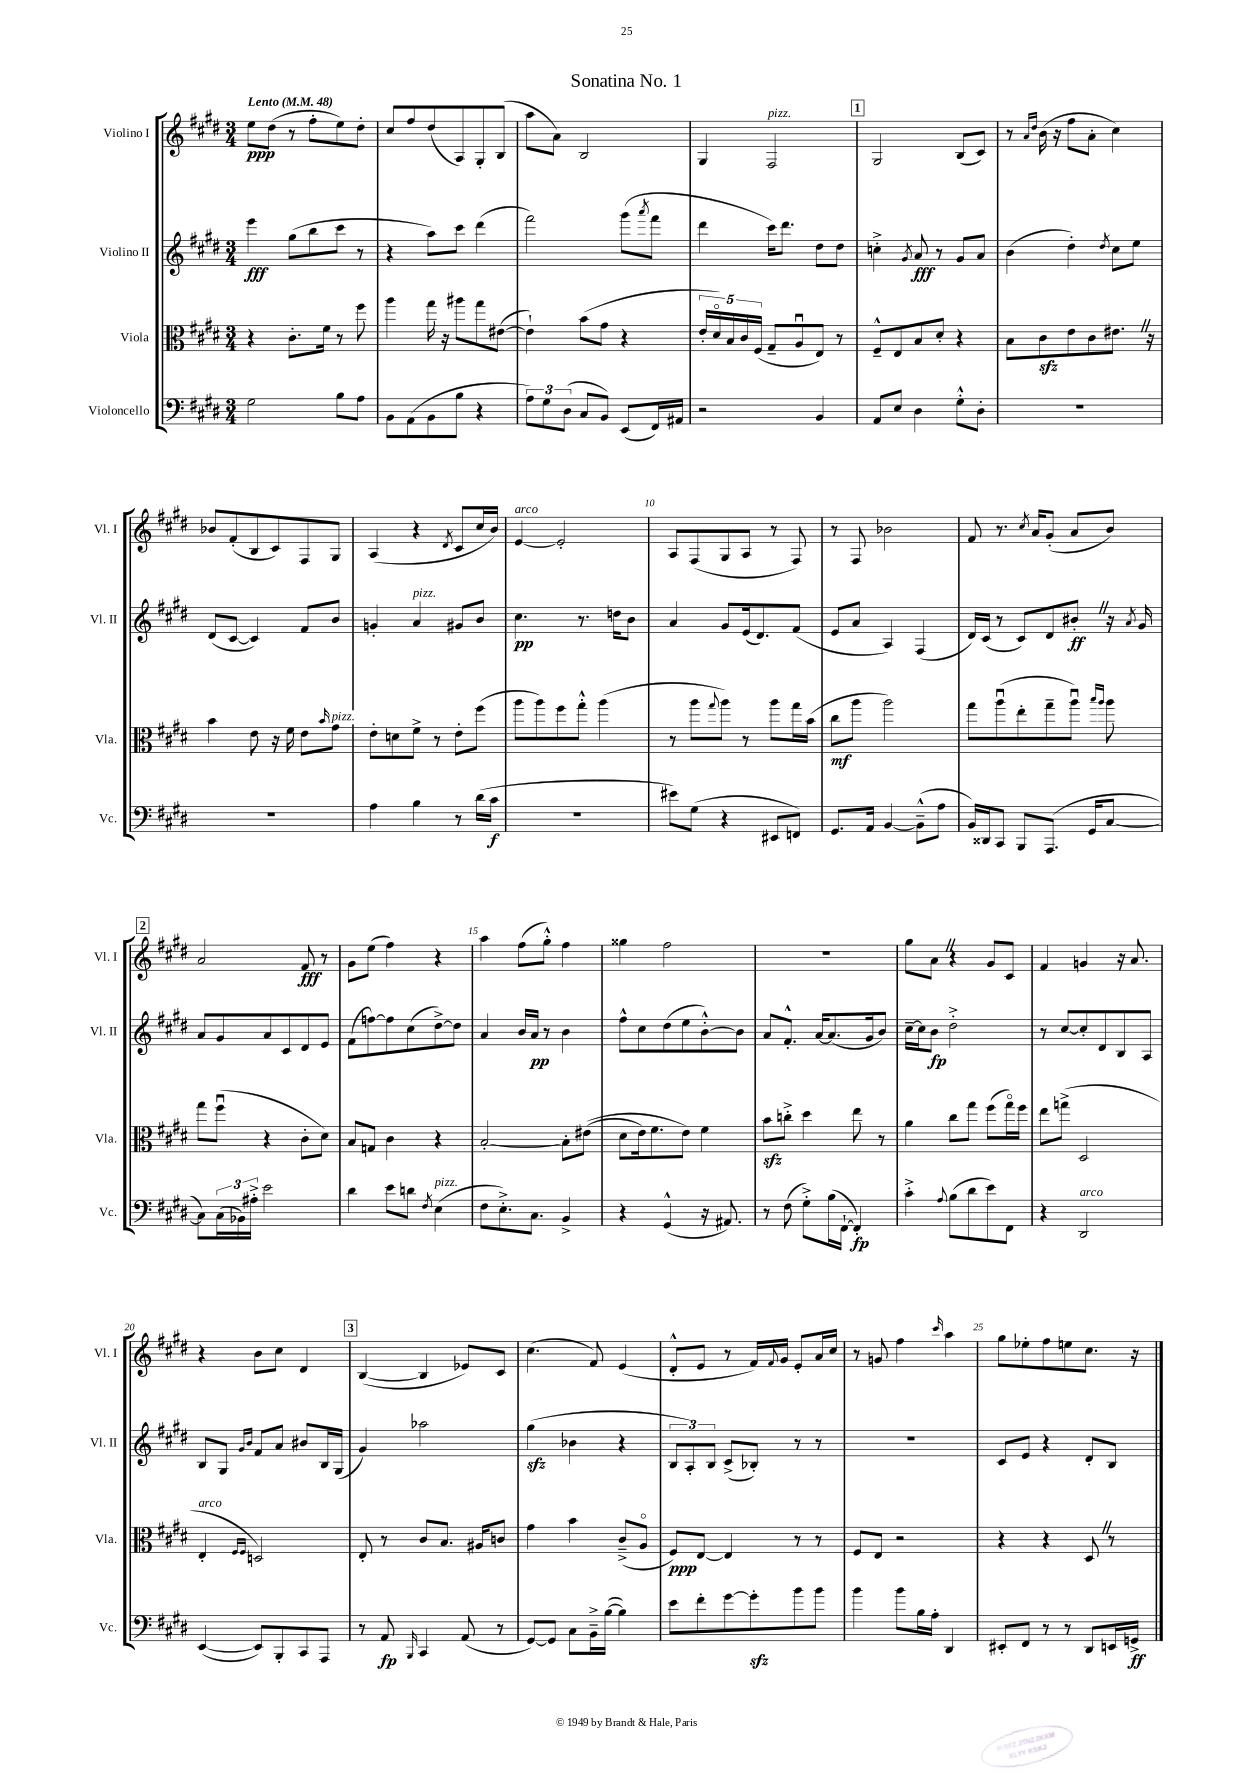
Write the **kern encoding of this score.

**kern	**kern	**kern	**kern
*staff4	*staff3	*staff2	*staff1
*clefF4	*clefC3	*clefG2	*clefG2
*k[f#c#g#d#]	*k[f#c#g#d#]	*k[f#c#g#d#]	*k[f#c#g#d#]
*M3/4	*M3/4	*M3/4	*M3/4
*MM48	*MM48	*MM48	*MM48
2G#	4r	4eee	8ee
.	.	.	(8dd#
.	8.c#'	(8gg#	8r
.	.	8bb	8ff#'
.	16f#	.	.
8B	8r	8ccc#	8ee)
8A	8ff#	8r	8dd#'
=	=	=	=
8BB	4aa	4r	8cc#
(8AA	.	.	8ff#
8BB	16gg#	8aa)	(8dd#
.	16r	.	.
8B	8aa#	8ccc#	8A)
4r	8gg#	(4ddd#	8G#'
.	([8e#	.	(8B
=	=	=	=
12A)	4e#`])	2fff#)	8aa
12G#	.	.	.
.	.	.	8a)
(12D#	.	.	.
8C#	(8b	.	2B
8BB)	8g#	.	.
(8EE	4r	(8ggg#	.
.	.	8qaaa	.
16FF#)	.	8fff#	.
16AA#	.	.	.
=	=	=	=
2r	20e'	4ddd#	4G#
.	20d#o)	.	.
.	20B	.	.
.	20c#	.	.
.	(20F#	.	.
.	8G#~	16ccc#)	2F#
.	.	8.ddd#	.
.	8Au	.	.
4BB	8E)	8dd#	.
.	8r	8dd#	.
=	=	=	=
8AA	8F#~^^	4cc'^	2G#
8E	8E	.	.
.	.	8qg#	.
4D#	8B	8a	.
.	8d#'	8r	.
8G#'^^	4r	8g#	(8B
8D#'	.	8a	8c#)
=	=	=	=
2.r	8B	(4b	8r
.	.	.	16qqa
.	.	.	16qqdd#
.	8c#	.	(16b
.	.	.	16r
.	8e	4dd#')	8ff#
.	8c#	.	8a'
.	.	8qdd#	.
.	8.e#	8cc#	4cc#)
.	.	8ee	.
.	16r	.	.
=	=	=	=
2.r	4b	(8d#	8b-
.	.	[8c#	(8f#'
.	8e	4c#])	8B
.	16r	.	8c#)
.	16f#	.	.
.	8e	8f#	8F#
.	16qqb	.	.
.	8g#	8b	8G#
=	=	=	=
4A	8e'	4g'	(4A
.	8d	.	.
4B	8f#^	4a	4r
.	8r	.	.
.	.	.	8qd#
8r	8e'	8g#	8c#
(16d#	(8ff#	8b	16cc#
16c#	.	.	16b)
=	=	=	=
2.r	8aa	4.cc#	[4e
.	8aa)	.	.
.	8ff#	.	2e']
.	8gg#'^^	8.r	.
.	(4aa	.	.
.	.	16dd	.
.	.	8b	.
=	=	=	=
8e#)	8r	4a	8A
(8G#	8aa	.	(8F#
.	8qqgg#	.	.
4r	8aa)	8g#	8G#
.	8r	(16e	8A
.	.	8.d#)	.
8EE#	8aa	.	8r
8FF)	16gg#	(8f#	8F#)
.	(16b	.	.
=	=	=	=
8.GG#	8cc#	8e	8r
.	8aa	8a	8F#
16AA	.	.	.
[4BB	2aa)	4A)	2b-
(8BB~^^]	.	(4F#	.
8A	.	.	.
=	=	=	=
16BB)	8gg#	16d#)	8f#
16DD##	.	(16c#	.
8CC#	(8aau	8r	8.r
8BBB	8ee'	8c#)	.
.	.	.	8qcc#
.	.	.	16a
(8.AAA	8gg#~	8d#	(8g#'
.	8aau)	8b#'	8a
16GG#	.	.	.
.	16qqbb	.	.
.	16qqaa	.	.
[8C#	8aa	16r	8b)
.	.	8qa	.
.	.	16g#	.
=	=	=	=
8C#])	8gg#	8a	2a
(24C#	(8ff#u	8g#	.
24BB-)	.	.	.
24A#'^	.	.	.
2e	4r	8a	.
.	.	8c#	.
.	8c#'	8d#	8f#
.	8d#)	8e	8r
=	=	=	=
4d#	8B	(8f#	8g#
.	8G	[8ff)	(8ee
8e	4c#	8ff]	4ff#)
8d	.	(8cc#	.
8qF#	.	.	.
(4E	4r	[8dd#^)	4r
.	.	8dd#]	.
=	=	=	=
8F#	[2B'	4a	4aa
8.E'^)	.	.	.
.	.	16b	(8ff#
8.C#	.	16a	.
.	.	8r	8gg#'^^)
4BB^	8B']	4b	4ff#
.	&((8e#	.	.
=	=	=	=
4r	8d#	8ff#^^	4gg##
.	16e)	8cc#	.
.	8.f#	.	.
(4GG#^^	.	(8dd#	2ff#
.	8e&)	8ee	.
16r	4f#	[8b'^^)	.
8.AA#)	.	.	.
.	.	8b]	.
=	=	=	=
8r	8b	8a	2.r
(8F#	8cc'^	8.f#'^^	.
8G#'^)	4dd#	.	.
.	.	[16a	.
(16B	.	(8.a]	.
[16FF#`	.	.	.
4FF#'])	8ee	.	.
.	.	16g#	.
.	8r	8b)	.
=	=	=	=
4c#'^	4a	[16cc#~	8gg#
.	.	16cc#]	.
.	.	8b	8a
8qqA	.	.	.
(8B	8cc#	2dd#'^	4r
8d#	8gg#	.	.
8e)	(8ff#	.	8g#
8FF#	16gg#o)	.	8c#
.	16ff#	.	.
=	=	=	=
4r	8ee	8r	4f#
.	(8gg^	[8cc#	.
2DD#	2D#	8cc#']	4g
.	.	8d#	.
.	.	8B	16r
.	.	.	8.a
.	.	8A	.
=	=	=	=
([4EE	4E'	8B	4r
.	.	8G#	.
.	16qqF#	16qqg#	.
.	16qqF#	16qqb	.
8EE])	2D)	8f#	8b
8BBB'	.	8a	8cc#
8CC#	.	8b#	4d#
8AAA	.	16B	.
.	.	(16G#	.
=	=	=	=
8r	8E'	4g#)	([4B
8AA	8r	.	.
16qqBBB	.	.	.
4CC#	8c#	2aa-	4B]
.	8.B	.	.
(8AA	.	.	8e-)
.	16A#	.	.
8r	8c	.	8c#
=	=	=	=
[8GG#)	4g#	(4gg#	(4.cc#
8GG#]	.	.	.
8C#	4b	4b-	.
16BB~^	.	.	8f#)
([16B	.	.	.
4B])	(8c#~^	4r	(4e
.	8Ao	.	.
=	=	=	=
8e	8F#)	12B	8d#'^^
.	.	12A')	.
8f#'	[8E	.	8e
.	.	12B	.
[8g#	4E]	(8c#^	8r
8g#']	.	8B-')	16f#)
.	.	.	8qqf#
.	.	.	16g#
8b	8r	8r	8e'
8b	8r	8r	16a
.	.	.	16cc#
=	=	=	=
4b	8F#	2.r	8r
.	8E	.	8g
8b	2r	.	4ff#
16B	.	.	.
16A'	.	.	.
.	.	.	16qqccc#
4DD#	.	.	4aa
=	=	=	=
8EE#'	4r	8c#	8gg#
8FF#	.	8e	8ee-'
8r	4r	4r	8ff#
8r	.	.	8ee
8DD#	8D#	8d#'	8.cc#
16EE	8r	8B	.
16GG^	.	.	16r
==	==	==	==
*-	*-	*-	*-
